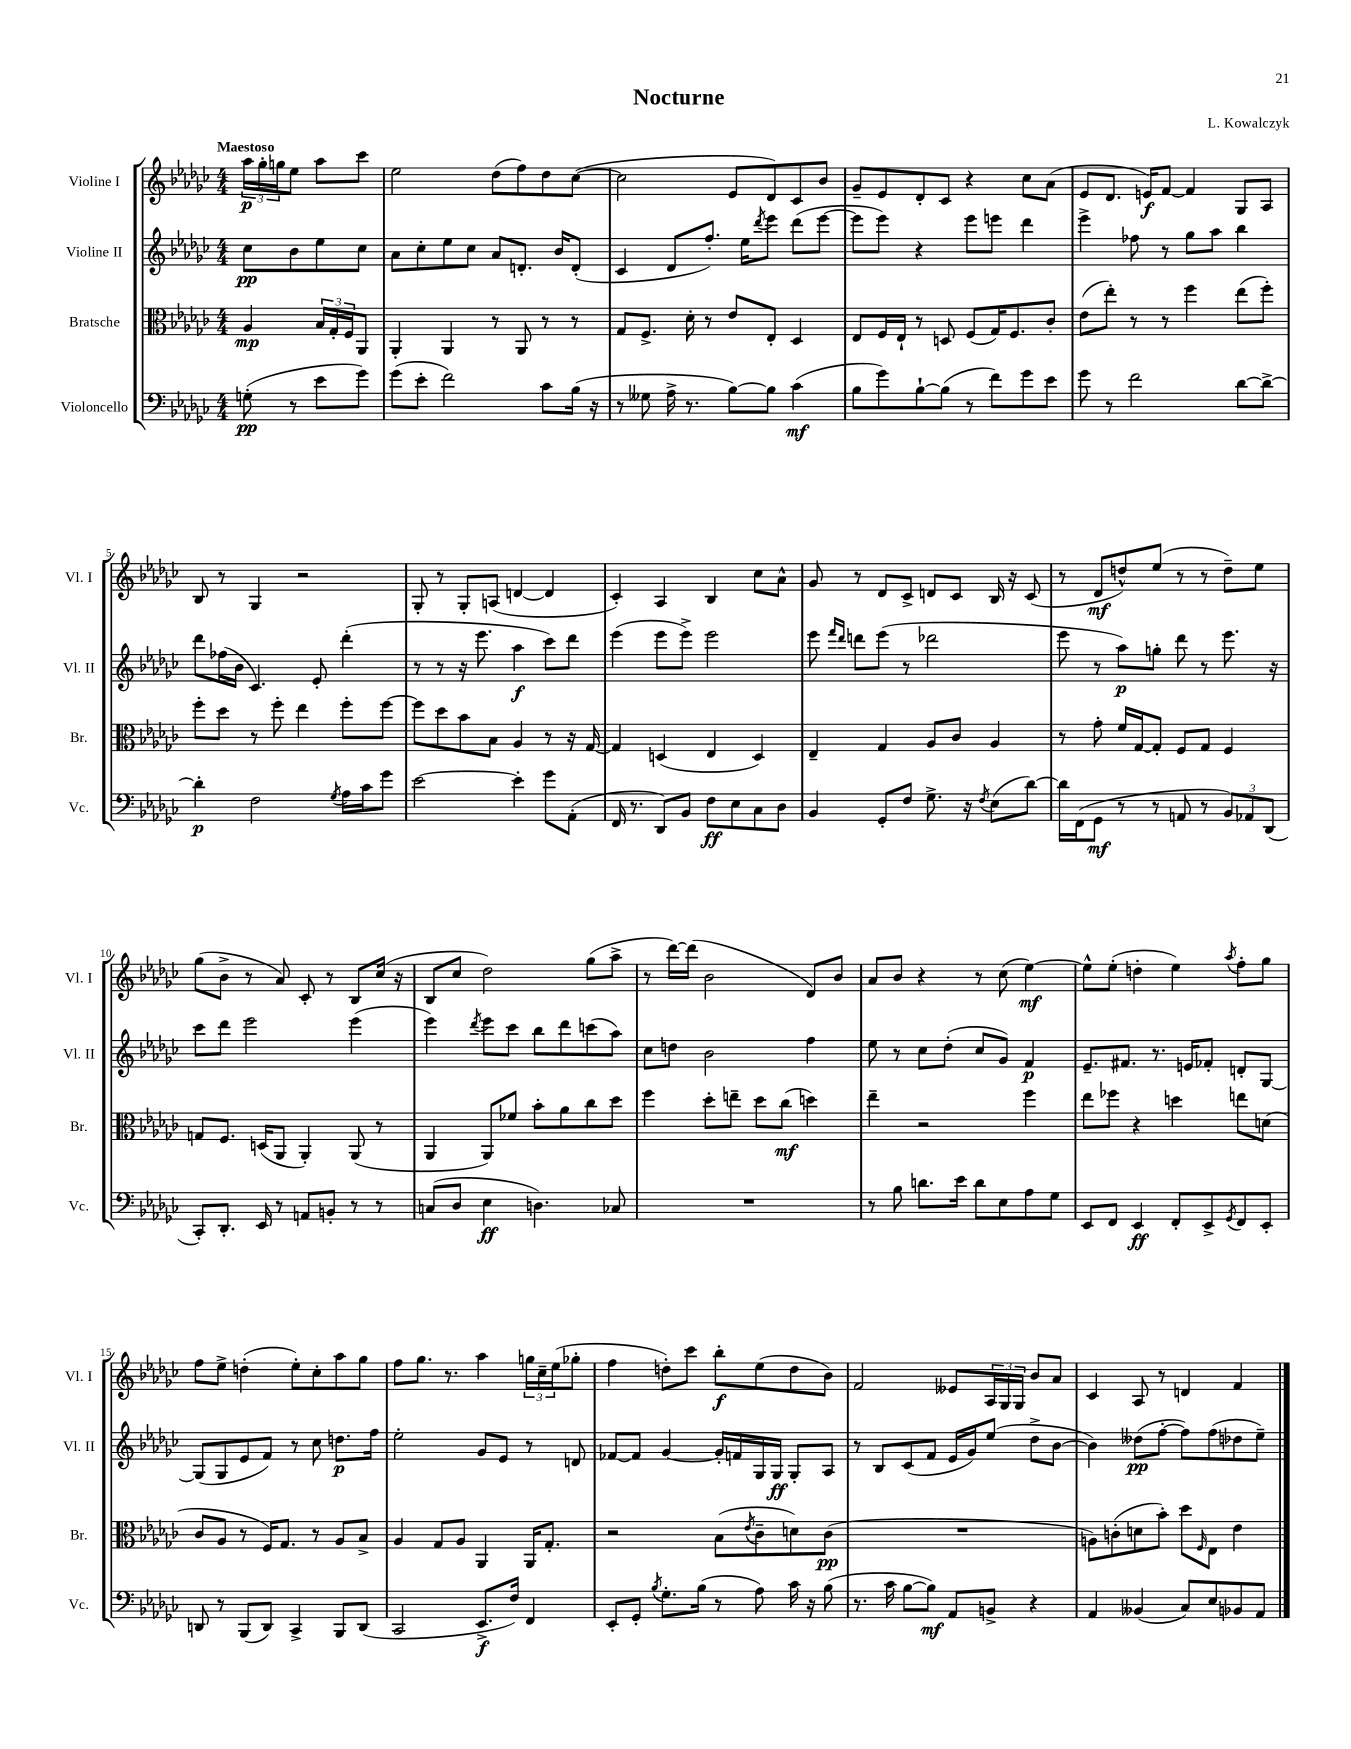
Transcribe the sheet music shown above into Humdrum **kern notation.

**kern	**kern	**kern	**kern
*staff4	*staff3	*staff2	*staff1
*clefF4	*clefC3	*clefG2	*clefG2
*k[b-e-a-d-g-c-]	*k[b-e-a-d-g-c-]	*k[b-e-a-d-g-c-]	*k[b-e-a-d-g-c-]
*M4/4	*M4/4	*M4/4	*M4/4
(8G'	4A-	8cc-	24aa-
.	.	.	24gg-'
.	.	.	24gg
8r	.	8b-	8ee-
8e-	24B-	8ee-	8aa-
.	24G-'	.	.
.	24F	.	.
8g-)	8AA-	8cc-	8ccc-
=	=	=	=
(8g-	4AA-'	8a-	2ee-
8e-'	.	8cc-'	.
2f)	4AA-	8ee-	.
.	.	8cc-	.
.	8r	8a-	(8dd-
.	8AA-	8.d'	8ff)
8c-	8r	.	8dd-
.	.	16b-	.
(16B-	8r	(8d'	([8cc-
16r	.	.	.
=	=	=	=
8r	8G-	4c-	2cc-]
8G--	8.F^	.	.
16A-^	.	8d-	.
8.r	16d-'	.	.
.	8r	8.ff')	.
[8B-)	8e-	.	8e-
.	.	16ee-	.
.	.	8qddd-	.
8B-]	8E-'	8eee-	8d-)
(4c-	4D-	(8ddd-	8c-
.	.	[8eee-	8b-
=	=	=	=
8B-	8E-	8eee-]	8g-~
8g-)	16F	8eee-)	8e-
.	16E-`	.	.
[8B-`	8r	4r	8d-'
(8B-]	8D	.	8c-
8r	(8F	8eee-	4r
8f)	16G-)	8eee	.
.	8.F	.	.
8g-	.	4ddd-	8cc-
8e-	8c-'	.	(8a-
=	=	=	=
8g-	(8e-	4eee-^	8e-
8r	8ee-')	.	8.d-
2f	8r	8ff-	.
.	.	.	16e)
.	8r	8r	[8f
.	4ff	8gg-	4f]
.	.	8aa-	.
[8d-	(8ee-	4bb-	8G-
8d-^_	8ff')	.	8A-
=	=	=	=
4d-']	8ff'	8ddd-	8B-
.	8dd-	(16ff-	8r
.	.	16b-	.
2F	8r	4.c-)	4G-
.	8ff'	.	.
.	4ee-	.	2r
.	.	8e-'	.
8qG-	.	.	.
16A-	8ff'	(4ddd-'	.
16c-	.	.	.
8g-	[8ff	.	.
=	=	=	=
[2e-	8ff]	8r	8G-'
.	8dd-	8r	8r
.	8b-	16r	8G-'
.	.	8.eee-	.
.	8B-	.	(8A
4e-']	4A-	4aa-	[4d
8g-	8r	8ccc-)	4d]
(8AA-'	16r	8ddd-	.
.	[16G-	.	.
=	=	=	=
16FF	4G-]	(4eee-	4c-')
8.r	.	.	.
8DD-)	(4D	8eee-	4A-
8BB-	.	8eee-^)	.
8F	4E-	2eee-	4B-
8E-	.	.	.
8C-	4D)	.	8cc-
8D-	.	.	8a-^^
=	=	=	=
4BB-	4E-~	8eee-	8g-
.	.	16qqfff	.
.	.	16qqddd-	.
.	.	8ddd	8r
8GG-'	4G-	(8eee-	8d-
8F	.	8r	8c-^
8.G-^	8A-	2ddd-	8d
.	8c-	.	8c-
16r	.	.	.
8qF	.	.	.
(8E-	4A-	.	16B-
.	.	.	16r
[8d-)	.	.	(8c-
=	=	=	=
16d-]	8r	8eee-	8r
(16FF	.	.	.
8GG-	8g-'	8r	8d-
8r	16f	8aa-)	8dd^^)
.	[16G-	.	.
8r	8G-']	8gg'	(8ee-
8AA	8F	8ddd-	8r
8r	8G-	8r	8r
12BB-)	4F	8.eee-	8dd~)
12AA-	.	.	.
.	.	.	8ee-
(12DD-	.	.	.
.	.	16r	.
=	=	=	=
8CC-')	8G	8ccc-	(8gg-
8.DD-'	8.F	8ddd-	8b-^
.	.	2eee-	8r
16EE-	(16D	.	.
8r	8AA-	.	8a-)
8AA	4AA-')	.	8c-'
8BB'	.	.	8r
8r	(8AA-	(4eee-	8B-
8r	8r	.	(16cc-
.	.	.	16r
=	=	=	=
(8C	4AA-	4eee-)	8B-
8D-	.	.	8cc-
.	.	8qddd-	.
4E-	8AA-)	8eee-	2dd-)
.	8f-	8ccc-	.
4.D)	8b-'	8bb-	.
.	8a-	8ddd-	.
.	8cc-	(8ccc	(8gg-
8C-	8dd-	8aa-)	8aa-^
=	=	=	=
1r	4ff	8cc-	8r
.	.	8dd	[16ddd-)
.	.	.	(16ddd-]
.	8dd-'	2b-	2b-
.	8ee~	.	.
.	8dd-	.	.
.	(8cc-	.	.
.	4dd)	4ff	8d-)
.	.	.	8b-
=	=	=	=
8r	4ee-~	8ee-	8a-
8B-	.	8r	8b-
8.d	2r	8cc-	4r
.	.	(8dd-'	.
16e-	.	.	.
8d	.	8cc-	8r
8E-	.	8g-)	(8cc-
8A-	4ff	4f	[4ee-)
8G-	.	.	.
=	=	=	=
8EE-	8ee-	8.e-~	8ee-^^]
8FF	8ff-	.	(8ee-'
.	.	8.f#	.
4EE-	4r	.	4dd'
.	.	8.r	.
8FF'	4dd	.	4ee-)
.	.	16e	.
8EE-^	.	8f-'	.
8qGG-	.	.	8qaa-
8FF	8ee	8d'	8ff'
8EE-'	(8d	[8G-	8gg-
=	=	=	=
8DD	8c-	(8G-]	8ff
8r	8A-	8G-	8ee-^
(8BBB-	8r	8e-	(4dd'
8DD)	16F)	8f)	.
.	8.G-	.	.
4CC-^	.	8r	8ee-')
.	8r	8cc-	8cc-'
8BBB-	8A-	8.dd	8aa-
(8DD	8B-^	.	8gg-
.	.	16ff	.
=	=	=	=
2CC-	4A-	2ee-'	8ff
.	.	.	8.gg-
.	8G-	.	.
.	.	.	8.r
.	8A-	.	.
8.EE-^	4AA-	8g-	4aa-
.	.	8e-	.
16F)	.	.	.
4FF	16AA-	8r	24gg
.	.	.	24cc-~
.	8.G-'	.	.
.	.	.	(24ee-
.	.	8d	8gg-'
=	=	=	=
8EE-'	2r	[8f-	4ff
8GG-'	.	8f-]	.
8qB-	.	.	.
8.G-'	.	[4g-	8dd')
.	.	.	8ccc-
(16B-	.	.	.
8r	(8B-	16g-']	8bb-'
.	.	16f	.
.	8qe-	.	.
8A-)	8c-~	16G-	(8ee-
.	.	16G-	.
16c-	8d)	8G-'	8dd
16r	.	.	.
(8B-	(8c-	8A-	8b-)
=	=	=	=
8.r	1r	8r	2f
.	.	8B-	.
16c-	.	.	.
[8B-	.	(8c-	.
8B-])	.	8f	.
8AA-	.	16e-	8e--
.	.	16g-)	.
8BB^	.	(8ee-	24A-
.	.	.	24G-
.	.	.	24G-
4r	.	8dd-^	8b-
.	.	[8b-	8a-
=	=	=	=
4AA-	8A)	4b-])	4c-
.	(8c'	.	.
(4BB--	8d	(8dd--	8A-
.	8b-')	[8ff'	8r
8C-)	8dd-	8ff])	4d
.	16qqF	.	.
8E-	8E-	(8ff	.
8BB-	4e-	8dd-	4f
8AA-	.	8ee-~)	.
==	==	==	==
*-	*-	*-	*-
